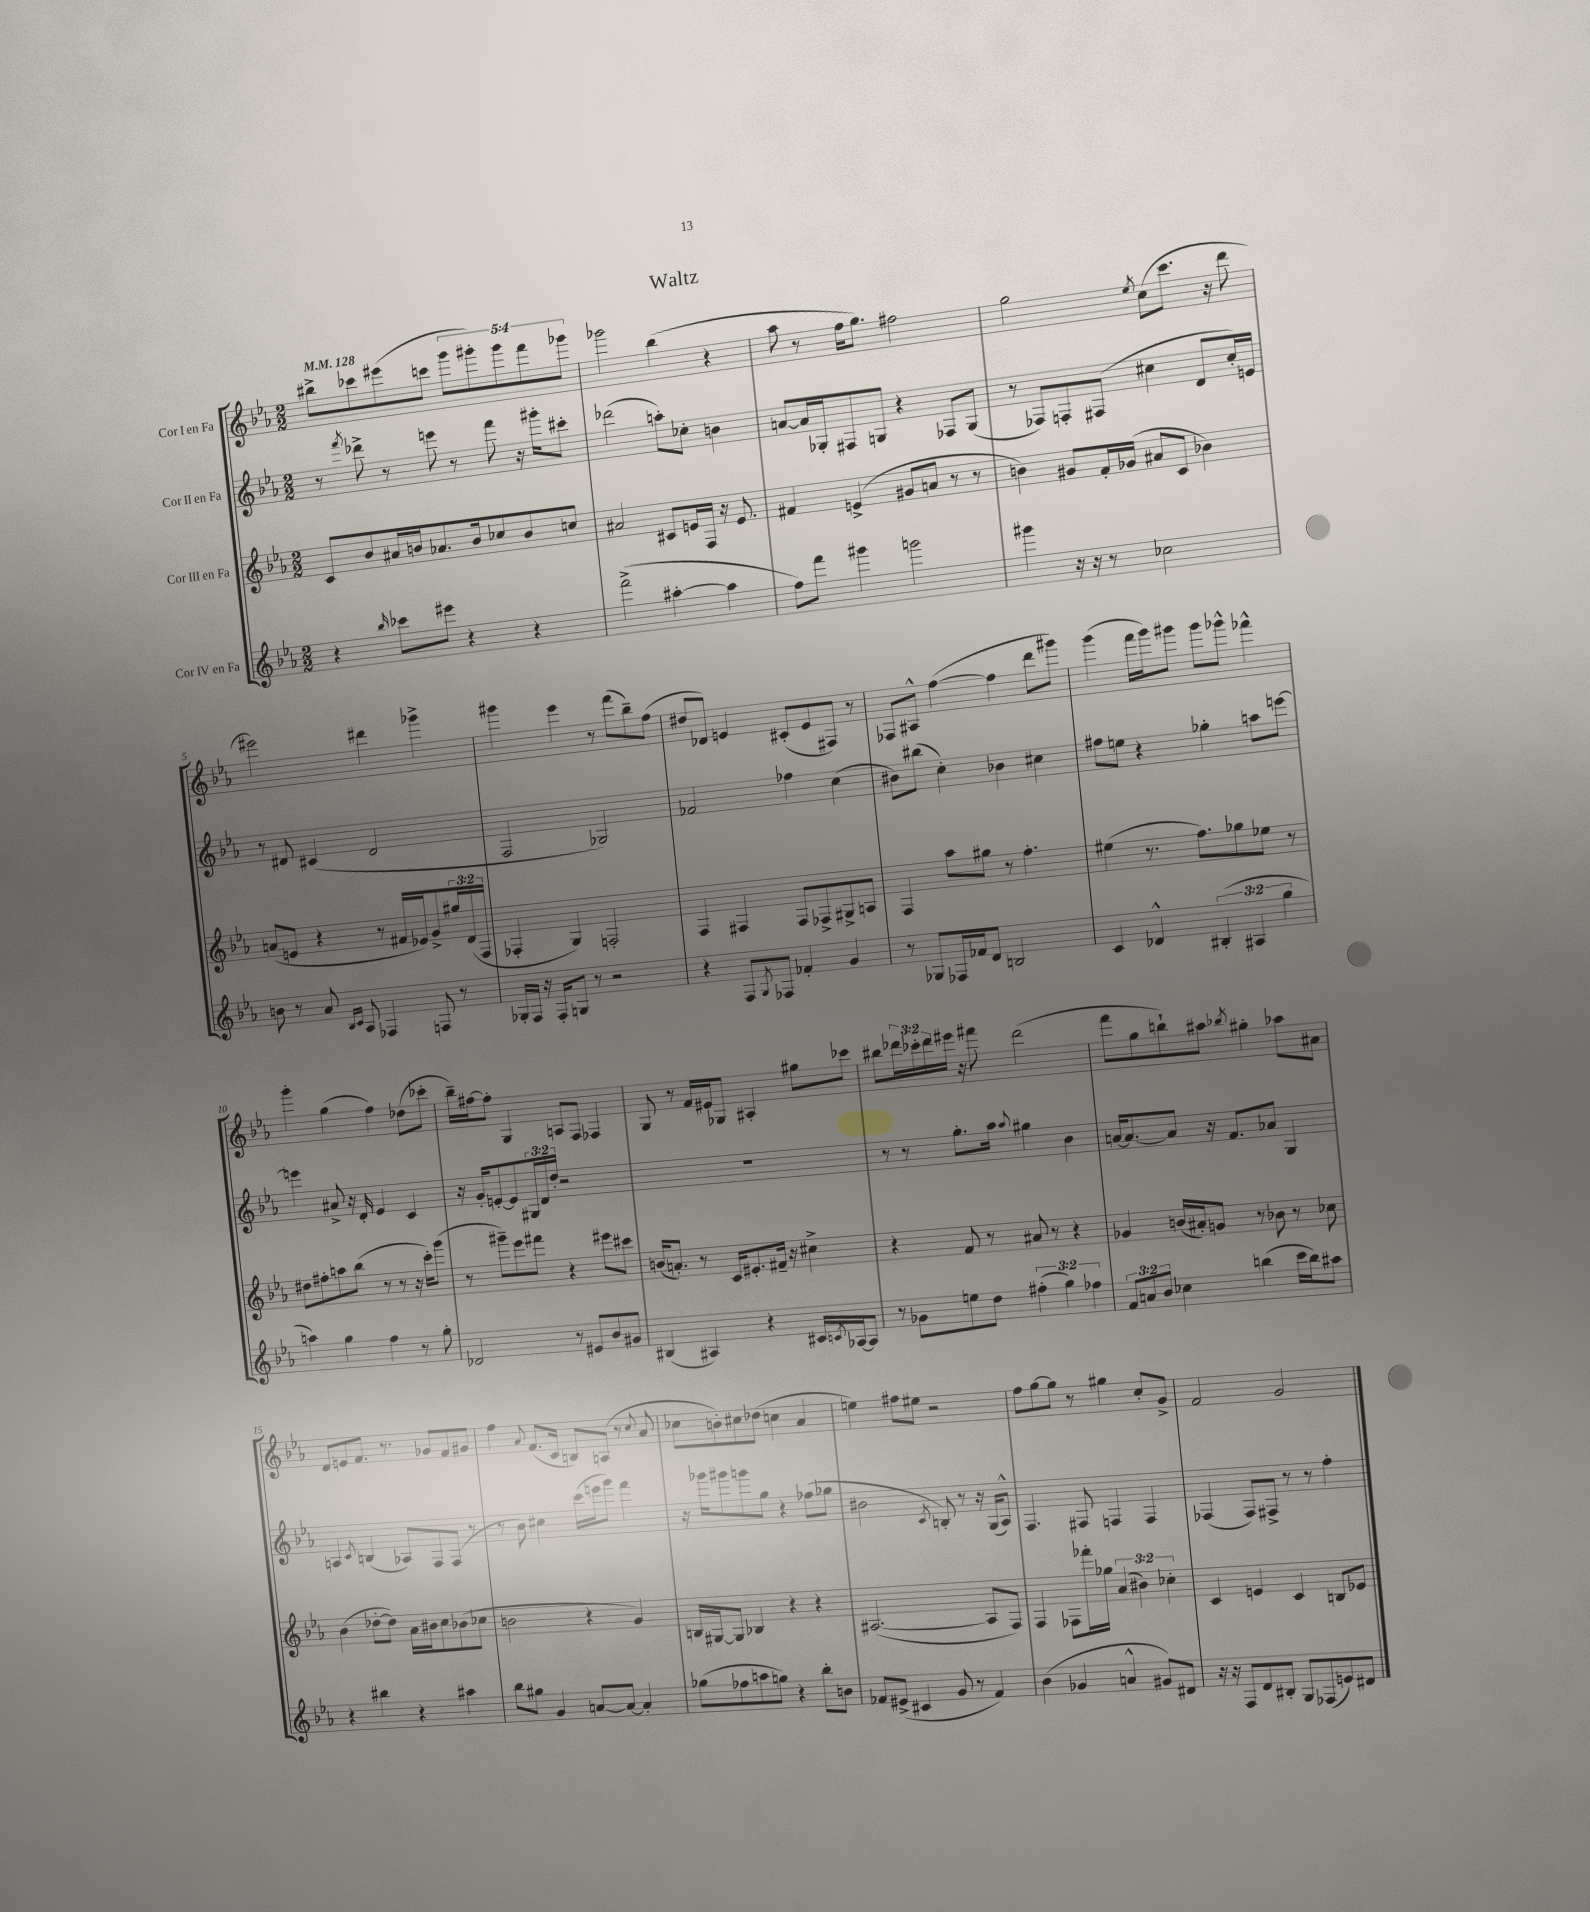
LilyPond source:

\header { title = "Waltz" }
<<
\new StaffGroup <<
\new Staff = "s0" \with { instrumentName = "Cor I en Fa" } {
    \clef treble \key ees \major \numericTimeSignature \time 2/2 \override Staff.TupletNumber.text = #tuplet-number::calc-fraction-text \tempo 4 = 128
    bis''8-> ces'''8 eis'''8( c'''8 \tuplet 5/4 { g'''8 gis'''8-.) gis'''8 f'''8 ges'''8 } |
    ges'''2 bes''4( r4 |
    aes''8 r8 f''16 g''8.) fis''2 |
    g''2 \acciaccatura { ees''8 } c''8( c'''8. r16 d'''8 |
    eis'''2) dis'''4 ges'''4-> |
    gis'''4 ees'''4 r8 f'''8( bes''8--) f''8( |
    dis''8 des'8) e'4 cis'8-.( e'8 fis8) r8 |
    fes8 ais8-^ f''4~( f''4 d'''8 gis'''8) |
    g'''4( f'''16 g'''16) gis'''8 gis'''8 ges'''8-^ fes'''4-^ |
    g'''4-. g''4( f''4) des''8( ces'''8-. |
    bes''16--) fis''16~ fis''8-. g4 a8 f8 fes4 |
    g8 r8 f'16 eis'16 ges8 ais4-. gis''8 ces'''8 |
    bis''8 \tuplet 3/2 { des'''16 ces'''16-. des'''16 } eis'''16 r16 fis'''8 des'''2( |
    f'''8 g''8 b''8-!) ais''8 \acciaccatura { bes''8 } gis''4-. aes''8 ais'8 |
    d'8 e'8 f'8. r8. ges'8 f'8 gis'8 |
    f''4 \appoggiatura { aes'8 } f'8.( c'16 b8) a8( r8 \appoggiatura { c''8 } aes'8 |
    ces''8 b'8-.) cis''8 des''8( c''4 aes'4 |
    e''4) fis''8 eis''8 r2 |
    f''8 g''8~ g''8 r8 gis''4 c''8-. g'8-> |
    f'2 g'2 \bar "|." |
}
\new Staff = "s1" \with { instrumentName = "Cor II en Fa" } {
    \clef treble \key ees \major \numericTimeSignature \time 2/2 \override Staff.TupletNumber.text = #tuplet-number::calc-fraction-text
    r8 \acciaccatura { f'''8 } des'''8-> r8 e'''8 r8 f'''8 r16 gis'''16-. cis'''8-. |
    des'''2( a''8-.) ces''8-. b'4 |
    a'8~ a'16 ges16-. fis8 g8 r4 fes8 g8( |
    r8 fes8) f8-. fis8( cis''4 d'8 cis''16-.) e'16 |
    r8 dis'8 cis'4( dis'2 |
    f2 ges2) |
    fes'2 fes''4 c''4( |
    bis'8) bis''8( c''4-.) bes'4 cis''4 |
    fis''8 e''8 r4 ges''4-. a''8 e'''8~ |
    e'''4 ais'8-> r16 d'16-. ees'4 c'4 |
    r16 g'16-. e'8~-. e'8 \tuplet 3/2 { gis16 d'16 d''16-. } r2 |
    R1 |
    r8 r8 g''8.-. aes''16 \appoggiatura { aes''8 } gis''4 bes'4 |
    a'16~ a'8.~ a'8 r16 f'8. aes'8 g4 |
    a4 \acciaccatura { c'8 } b4( aes8) f8 f8( r8 |
    r8 bes'8) cis''4 c'''16( e'''16 g'''8) f'''4 |
    r16 ges'''16 gis'''8 g'''8 g''8 r4 fes''8( ges''8 |
    bis'2 \acciaccatura { c'8 } b8-.) r8 r16 g16( aes8-^) |
    f4. fis8 f4 f4 |
    fes4( fes8) fis8-> r8 r8 f''4-. \bar "|." |
}
\new Staff = "s2" \with { instrumentName = "Cor III en Fa" } {
    \clef treble \key ees \major \numericTimeSignature \time 2/2 \override Staff.TupletNumber.text = #tuplet-number::calc-fraction-text
    c'8 bes'8 ais'16 b'16 aes'8. b'16 ces''8 b'8 c''8 |
    ais'2 cis'8 e'16 f16 r16 e'8. |
    fis'4 e'4->( gis'8 a'8 r8 r8 |
    b'4) gis'8 f'16-. ges'16( ais'8 c'8 bes'4) |
    a'8( e'8 r4 r8 fis'16 ees'16) g'8-> \tuplet 3/2 { gis''16 d'16( f16 } |
    fes4-. g4) f2-. |
    f4 fis4 fis8 fes8-> gis8-> a8 |
    f4 aes''8 gis''8 r8 f''4.-. |
    eis''4( r8. f''8.) ges''8 ees''8 r8 |
    dis''8 fis''8-. a''8 bes''8( r8 r8 r16 c'''16-.) g'''8( |
    r8 gis'''8--) ees'''8 fis'''8 r4 eis'''8 cis'''8 |
    b'16( a'8.-.) r8 c'16 eis'8.-. fis'16-- r16 cis''4-> |
    r4 f'8 r8 ais'8 r8 r4 |
    ges'4 b'16( ais'16-.) g'8 r8 bes'8 r8 ces''8 |
    bes'4( des''8~-. des''8) aes'16 bis'16 c''8 bes'8( ces''8 |
    b'2 r4 g'4) |
    b16 gis16~ gis8 bes4 r4 r4 |
    ais2.~( ais8 f8) |
    f4 fes8 fes'''16-. ges''16 \tuplet 3/2 { aes'4( bis'4) ces''4-. } |
    c'4 e'4 c'4 b8 ees'8 \bar "|." |
}
\new Staff = "s3" \with { instrumentName = "Cor IV en Fa" } {
    \clef treble \key ees \major \numericTimeSignature \time 2/2 \override Staff.TupletNumber.text = #tuplet-number::calc-fraction-text
    r4 \grace { bes''16 } ces'''8 eis'''8 r4 r4 |
    f'''2->( ais''4~-. ais''4 |
    f''8) f'''8 gis'''4 g'''2 |
    gis'''4 r16 r16 r8 ces''2 |
    b'8 r8 aes'8 \grace { bes16 c'16 } aes8 fes4 f8 r8 |
    ges16-. f16 r16 f16-. g8 r8 r2 |
    r4 f8 \acciaccatura { g8 } fes8 fes'4-. g'4 |
    r8 ges8 fes16 fes'16 d'8 b2 |
    c'4 des'4-^ \tuplet 3/2 { bis4-.( ais4 g''4 } |
    a''4) g''4 f''4 r8 g''8-. |
    des'2 r8 eis'8 bes'8 gis'8 |
    bis4( ais4) r4 cis'16 \acciaccatura { c'8 } aes16~ aes8 |
    r8 ges'8 e''8 d''8 \tuplet 3/2 { fis''4-.( g''4) fes''4 } |
    \tuplet 3/2 { f'8 a'8 bes'8 } ces''4 b''4( c'''16 b''16) ais''8 |
    r4 bis''4 r4 ais''4 |
    bes''8 gis''8 g'4 a'8~ a'8~ a'4-. |
    ges''8( fes''8 a''8 g''8) r4 bes''8-. b'8 |
    fes'8 eis'8->( cis'4 g'8 r8 fes'4) |
    bes'4( ges'4 a'4-^ gis'8) dis'8 |
    r16 r16 f8 d'8 bis8-. g8 fes8( e'8) dis'8 \bar "|." |
}
>>
>>
